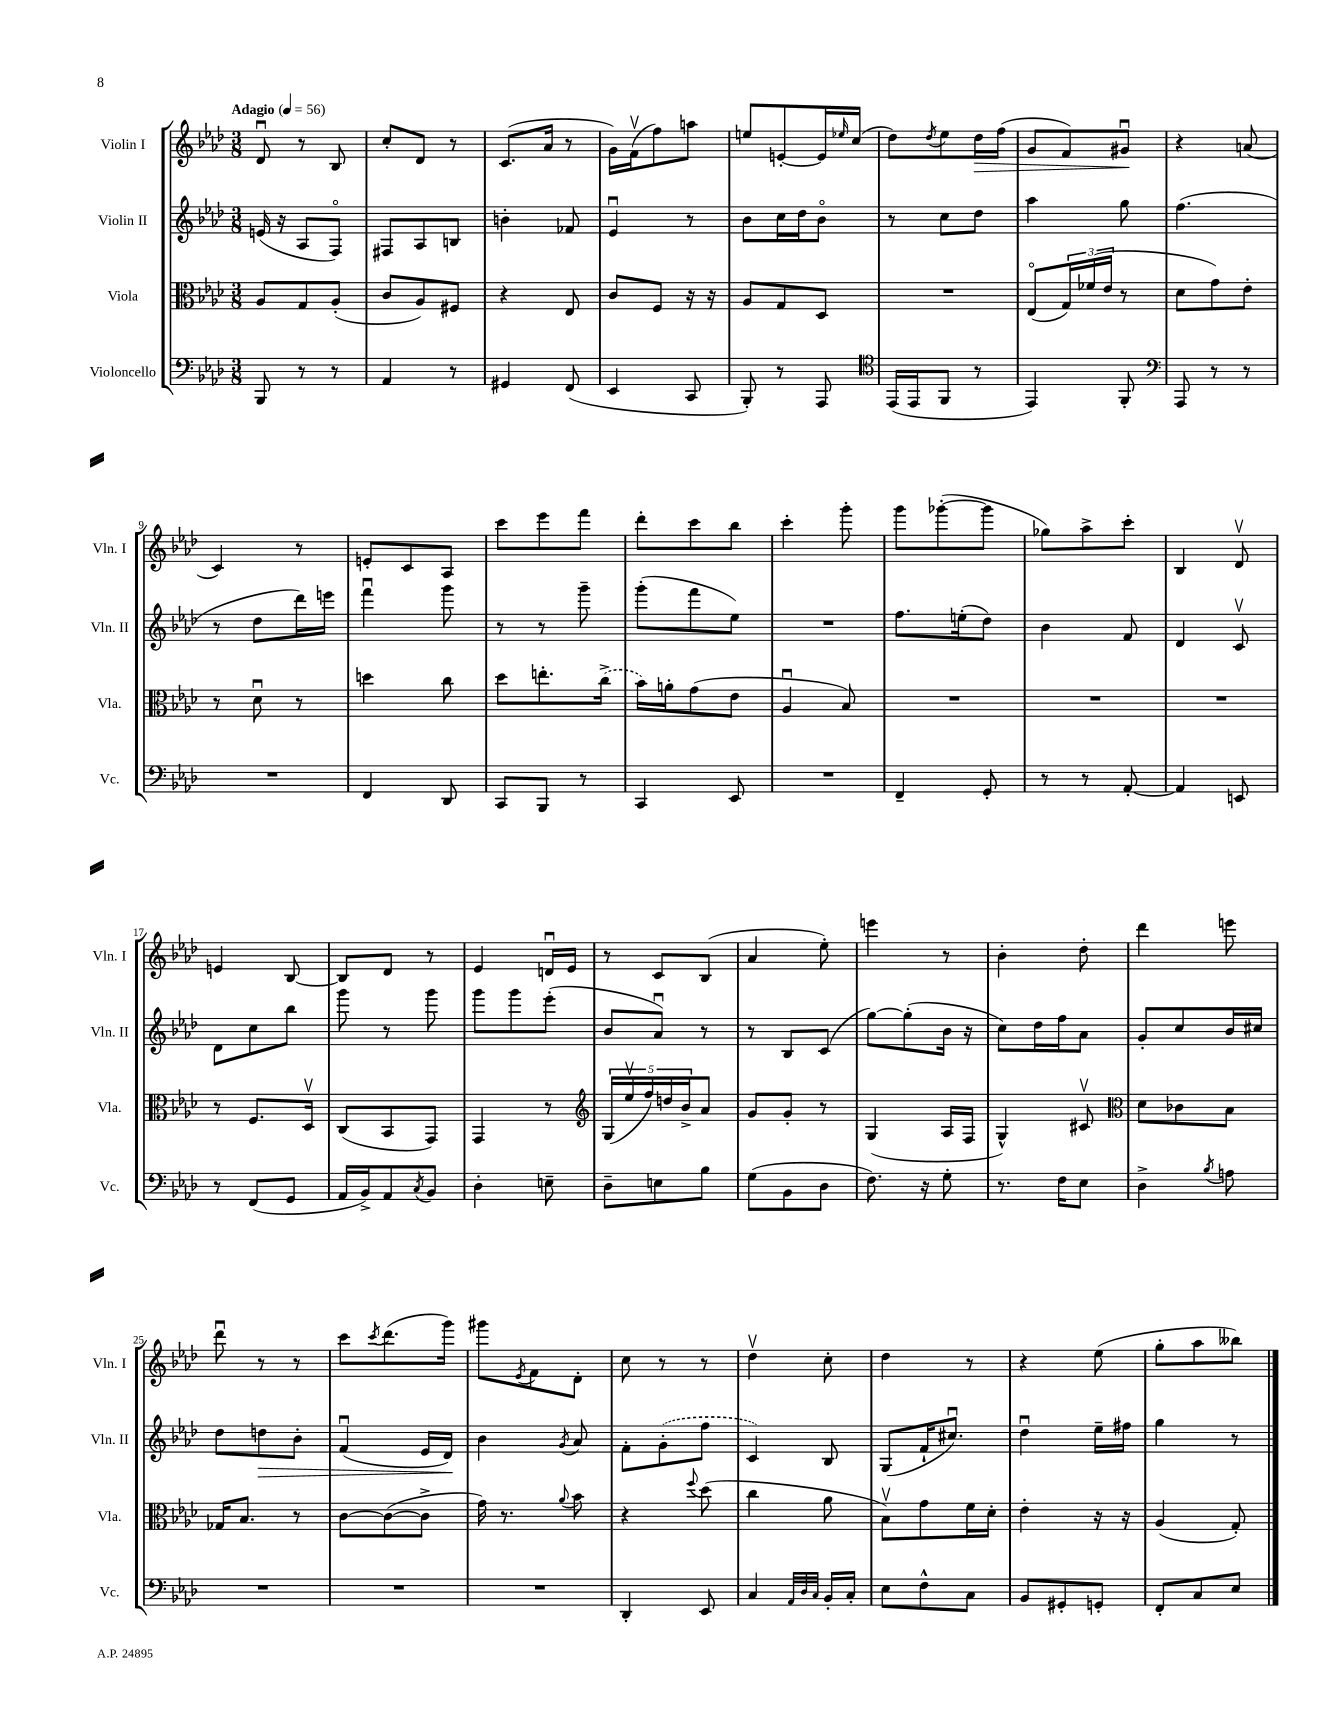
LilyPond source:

<<
\new StaffGroup <<
\new Staff = "s0" \with { instrumentName = "Violin I" shortInstrumentName = "Vln. I" } {
    \clef treble \key aes \major \numericTimeSignature \time 3/8 \tempo "Adagio" 4 = 56
    des'8\downbow r8 bes8 |
    c''8-. des'8 r8 |
    c'8.( aes'16 r8 |
    g'16) f'16\upbow( f''8) a''8 |
    e''8 e'8~-. e'16 \grace { ees''16 } c''16( |
    des''8) \acciaccatura { des''8 } ees''8 des''16\> f''16( |
    g'8 f'8) gis'8\downbow\! |
    r4 a'8( |
    c'4) r8 |
    e'8-. c'8 aes8 |
    c'''8 ees'''8 f'''8 |
    des'''8-. c'''8 bes''8 |
    c'''4-. g'''8-. |
    g'''8 ges'''8~-.( ges'''8 |
    ges''8) aes''8-> c'''8-. |
    bes4 des'8\upbow |
    e'4 bes8~ |
    bes8 des'8 r8 |
    ees'4 d'16\downbow ees'16 |
    r8 c'8 bes8( |
    aes'4 ees''8-.) |
    e'''4 r8 |
    bes'4-. des''8-. |
    des'''4 e'''8 |
    des'''8\downbow r8 r8 |
    c'''8 \acciaccatura { c'''8 } des'''8.( g'''16) |
    gis'''8 \acciaccatura { ees'8 } f'8 des'8-. |
    c''8 r8 r8 |
    des''4\upbow c''8-. |
    des''4 r8 |
    r4 ees''8( |
    g''8-. aes''8 beses''8) \bar "|." |
}
\new Staff = "s1" \with { instrumentName = "Violin II" shortInstrumentName = "Vln. II" } {
    \clef treble \key aes \major \numericTimeSignature \time 3/8
    e'16( r16 aes8 f8\flageolet) |
    fis8 aes8 b8 |
    b'4-. fes'8 |
    ees'4\downbow r8 |
    bes'8 c''16 des''16 bes'8\flageolet |
    r8 c''8 des''8 |
    aes''4 g''8 |
    f''4.( |
    r8 des''8 des'''16) e'''16 |
    f'''4\downbow g'''8 |
    r8 r8 g'''8-- |
    g'''8-.( f'''8 ees''8) |
    R4. |
    f''8. e''16-.( des''8) |
    bes'4 f'8 |
    des'4 c'8\upbow |
    des'8 c''8 bes''8 |
    g'''8 r8 g'''8 |
    g'''8 g'''8 ees'''8-.( |
    bes'8 aes'8\downbow) r8 |
    r8 bes8 c'8( |
    g''8~) g''8-.( bes'16 r16 |
    c''8) des''16 f''16 aes'8 |
    g'8-. c''8 bes'16 cis''16 |
    des''8 d''8\> bes'8-. |
    f'4\downbow( ees'16 des'16\!) |
    bes'4 \acciaccatura { g'8 } aes'8 |
    f'8-. \once \slurDashed g'8-.( f''8 |
    c'4) bes8 |
    g8( f'16-! cis''8.\downbow) |
    des''4\downbow ees''16-- fis''16 |
    g''4 r8 \bar "|." |
}
\new Staff = "s2" \with { instrumentName = "Viola" shortInstrumentName = "Vla." } {
    \clef alto \key aes \major \numericTimeSignature \time 3/8
    aes8 g8 aes8-.( |
    c'8 aes8) fis8 |
    r4 ees8 |
    c'8 f8 r16 r16 |
    aes8 g8 des8 |
    R4. |
    ees8\flageolet( \tuplet 3/2 { g16) fes'16( ees'16 } r8 |
    des'8 g'8) ees'8-. |
    r8 des'8\downbow r8 |
    d''4 c''8 |
    des''8 e''8.-. \once \slurDashed c''16->( |
    bes'16) a'16-. g'8( ees'8 |
    aes4\downbow bes8) |
    R4. |
    R4. |
    R4. |
    r8 f8. des16\upbow |
    c8( bes,8 g,8) |
    g,4 r8 |
    \clef treble \tuplet 5/4 { g16( ees''16\upbow f''16) d''16 bes'16-> } aes'8 |
    g'8 g'8-. r8 |
    g4( aes16 f16 |
    g4-^) cis'8\upbow |
    \clef alto des'8 ces'8 bes8 |
    ges16 bes8. r8 |
    c'8~ c'8~( c'8-> |
    g'16) r8. \appoggiatura { aes'8 } bes'8 |
    r4 \appoggiatura { f''8 } des''8( |
    c''4 aes'8 |
    bes8\upbow) g'8 f'16 des'16-. |
    ees'4-. r16 r16 |
    aes4( g8-.) \bar "|." |
}
\new Staff = "s3" \with { instrumentName = "Violoncello" shortInstrumentName = "Vc." } {
    \clef bass \key aes \major \numericTimeSignature \time 3/8
    bes,,8 r8 r8 |
    aes,4 r8 |
    gis,4 f,8( |
    ees,4 c,8 |
    bes,,8-.) r8 aes,,8 |
    \clef tenor ees,16( ees,16 f,8 r8 |
    ees,4) f,8-. |
    \clef bass aes,,8 r8 r8 |
    R4. |
    f,4 des,8 |
    c,8 bes,,8 r8 |
    c,4 ees,8 |
    R4. |
    f,4-- g,8-. |
    r8 r8 aes,8~-. |
    aes,4 e,8 |
    r8 f,8( g,8 |
    aes,16 bes,16->) aes,8 \acciaccatura { c8 } bes,8 |
    des4-. e8-- |
    des8-- e8 bes8 |
    g8( bes,8 des8 |
    f8.) r16 g8-. |
    r8. f16 ees8 |
    des4-> \acciaccatura { bes8 } a8 |
    R4. |
    R4. |
    R4. |
    des,4-. ees,8 |
    c4 \grace { aes,32 des32 c32 } bes,16-. c16-. |
    ees8 f8-^ c8 |
    bes,8 gis,8-. g,8-. |
    f,8-. c8 ees8 \bar "|." |
}
>>
>>
